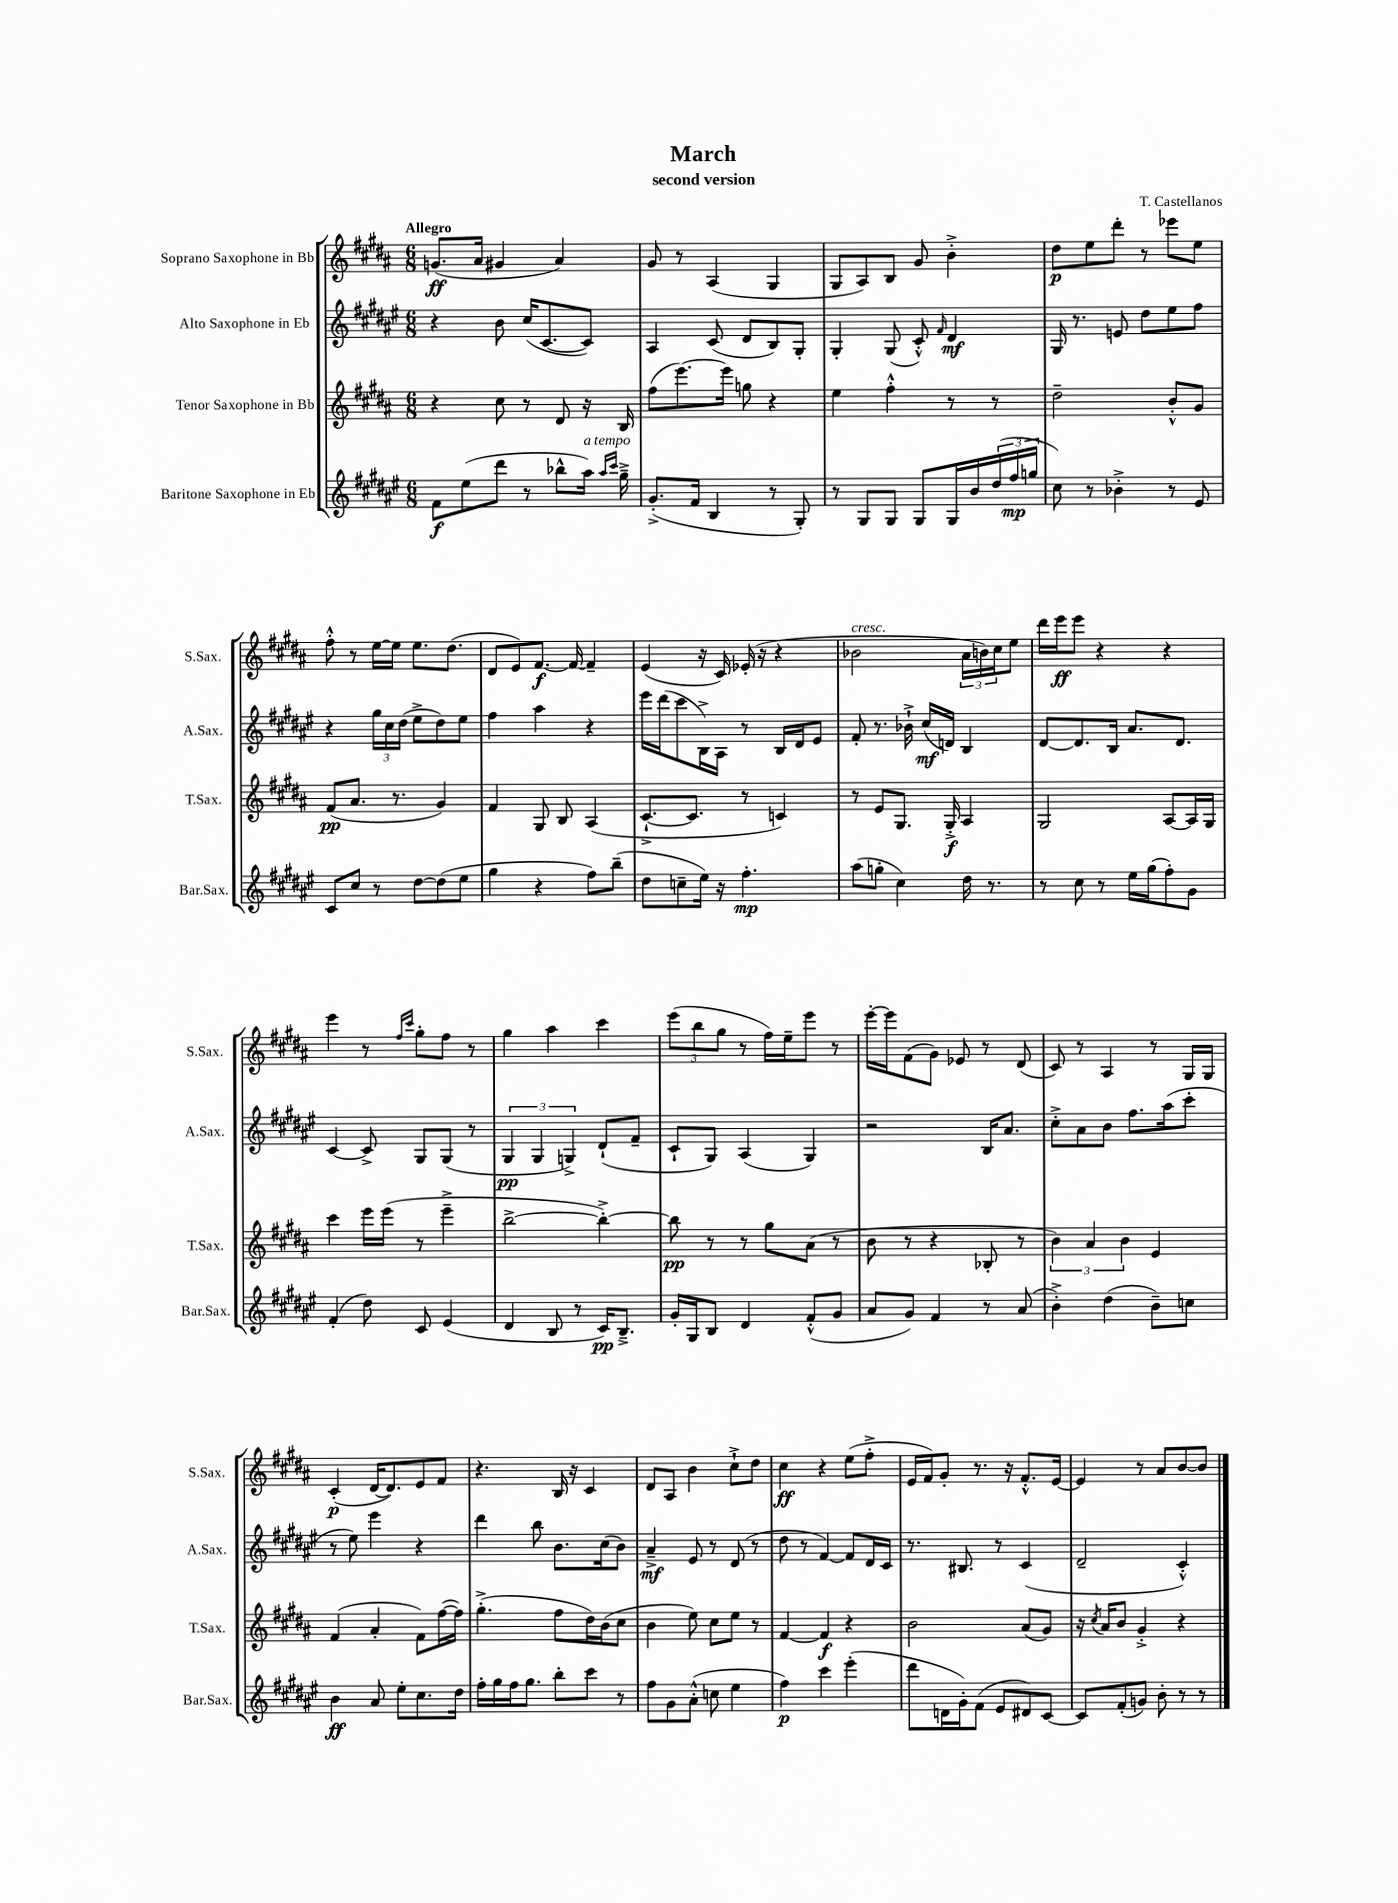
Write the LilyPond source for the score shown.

\header { title = "March" composer = "T. Castellanos" subtitle = "second version" }
<<
\new StaffGroup <<
\new Staff = "s0" \with { instrumentName = "Soprano Saxophone in Bb" shortInstrumentName = "S.Sax." } {
    \clef treble \key b \major \numericTimeSignature \time 6/8 \tempo "Allegro"
    g'8.\ff( ais'16 gis'4 ais'4) |
    gis'8 r8 ais4( gis4 |
    gis8 ais8) b8 gis'8 b'4-.-> |
    dis''8\p e''8 dis'''8-. r8 ees'''8 e''8 |
    fis''8-.-^ r8 e''16~ e''16 e''8. dis''8.( |
    dis'8 e'8) fis'8.~\f fis'16~ fis'4-- |
    e'4( r16 cis'16) ees'16-.( r16 r4 |
    bes'2^\markup { \italic "cresc." } \tuplet 3/2 { ais'16 b'16) cis''16 } e''8 |
    dis'''16 e'''16\ff e'''8 r4 r4 |
    e'''4 r8 \grace { fis''16 cis'''16 } gis''8-. fis''8 r8 |
    gis''4 ais''4 cis'''4 |
    \tuplet 3/2 { e'''8( b''8 gis''8 } r8 fis''16) e''16-- e'''8 r8 |
    e'''16~-. e'''16 fis'8( gis'8) ees'8 r8 dis'8( |
    cis'8) r8 ais4 r8 gis16 gis16 |
    cis'4-.\p( dis'16~ dis'8.) e'8 fis'8 |
    r4. b16 r16 cis'4 |
    dis'8 ais8 b'4 cis''8-!-> dis''8 |
    cis''4\ff r4 e''8( fis''8-.-> |
    e'16 fis'16) gis'8-. r8. r16 fis'8.-.-^ e'16~ |
    e'4 r8 ais'8 b'8~ b'8 \bar "|." |
}
\new Staff = "s1" \with { instrumentName = "Alto Saxophone in Eb" shortInstrumentName = "A.Sax." } {
    \clef treble \key fis \major \numericTimeSignature \time 6/8
    r4 b'8 cis''16( cis'8.~ cis'8) |
    ais4 cis'8( dis'8 b8) gis8-. |
    gis4-. gis8( cis'8-.-^) \grace { fis'16 } dis'4\mf |
    gis16 r8. e'8 dis''8 eis''8 fis''8 |
    r4 \tuplet 3/2 { gis''16 cis''16 dis''16( } eis''8-> dis''8) eis''8 |
    fis''4 ais''4 r4 |
    eis'''16 dis'''16( cis'''8 b16->) ais16 r8 b16 dis'16 eis'8 |
    fis'8-. r8. bes'16-!-> cis''16\mf( d'16) b4 |
    dis'8~ dis'8. b16 ais'8. dis'8. |
    cis'4~ cis'8-> gis8 gis8( r8 |
    \tuplet 3/2 { gis4\pp gis4 g4->) } dis'8-!( fis'8-- |
    cis'8-! gis8) ais4( gis4) |
    r2 b16 ais'8. |
    cis''8-.-> ais'8 b'8 fis''8. ais''16( cis'''8-. |
    r8 eis''8) eis'''4 r4 |
    dis'''4 b''8 b'8. cis''16( b'8) |
    ais'4--->\mf eis'8 r8 dis'8( r8 |
    dis''8 r8 fis'4~) fis'8 dis'16 cis'16 |
    r8. bis8. r8 cis'4( |
    dis'2-- cis'4-.-^) \bar "|." |
}
\new Staff = "s2" \with { instrumentName = "Tenor Saxophone in Bb" shortInstrumentName = "T.Sax." } {
    \clef treble \key b \major \numericTimeSignature \time 6/8
    r4 cis''8 r8 dis'8 r16 b16 |
    fis''8( e'''8.~) e'''16 g''8 r4 |
    e''4 fis''4-.-^ r8 r8 |
    dis''2-- b'8-.-^ gis'8 |
    fis'8\pp( ais'8. r8. gis'4) |
    fis'4 gis8 b8 ais4( |
    cis'8.~-!-> cis'8. r8 c'4) |
    r8 e'8 gis8. gis16-.->\f ais4 |
    gis2 ais8~ ais16 gis16 |
    cis'''4 e'''16 e'''16( r8 e'''4---> |
    b''2~-> b''4~-.->) |
    b''8\pp r8 r8 gis''8 ais'8( r8 |
    b'8 r8 r4 bes8-. r8 |
    \tuplet 3/2 { b'4) ais'4 b'4 } e'4 |
    fis'4( ais'4-. fis'8) fis''16~( fis''16) |
    gis''4.-.->( fis''8 dis''16) b'16( cis''8 |
    b'4 e''8) cis''8 e''8 r8 |
    fis'4~ fis'4\f r4 |
    b'2 ais'8( gis'8) |
    r16 \acciaccatura { cis''8 } ais'16 b'8 gis'4-.-> r4 \bar "|." |
}
\new Staff = "s3" \with { instrumentName = "Baritone Saxophone in Eb" shortInstrumentName = "Bar.Sax." } {
    \clef treble \key fis \major \numericTimeSignature \time 6/8
    fis'8\f eis''8( dis'''8 r8 bes''8-^ ais''16^\markup { \italic "a tempo" }) \grace { ais''16 cis'''16 } gis''16---> |
    gis'8.-.->( fis'16 b4 r8 gis8-.) |
    r8 gis8 gis8 gis8 gis16 b'16 \tuplet 3/2 { dis''16( fis''16\mp g''16 } |
    cis''8) r8 bes'4-.-> r8 eis'8 |
    cis'8 cis''8 r8 dis''8~ dis''8( eis''8 |
    gis''4 r4 fis''8) b''8--( |
    dis''8 c''8-- eis''16) r16 fis''4.-.\mp |
    ais''8( g''8-. cis''4) dis''16 r8. |
    r8 cis''8 r8 eis''16 gis''16( fis''8-.) gis'8 |
    fis'4-.( dis''8) cis'8 eis'4( |
    dis'4 b8 r8 cis'16\pp) b8.---> |
    gis'16-. gis16 b8 dis'4 fis'8-.-^( gis'8 |
    ais'8 gis'8) fis'4 r8 ais'8( |
    b'4-.->) dis''4( b'8--) c''8 |
    b'4\ff ais'8 eis''8-. cis''8. dis''16 |
    fis''16-. gis''16 fis''16 gis''8. b''8-. cis'''8 r8 |
    fis''8 gis'8 ais'8-.-^( c''8 eis''4 |
    fis''4\p) cis'''4 eis'''4-.( |
    dis'''8 d'16 gis'16-.) fis'8( eis'8 dis'8) cis'8~ |
    cis'8 fis'8-.( g'8) b'8-. r8 r8 \bar "|." |
}
>>
>>
\layout { \context { \Score \remove "Bar_number_engraver" } }
